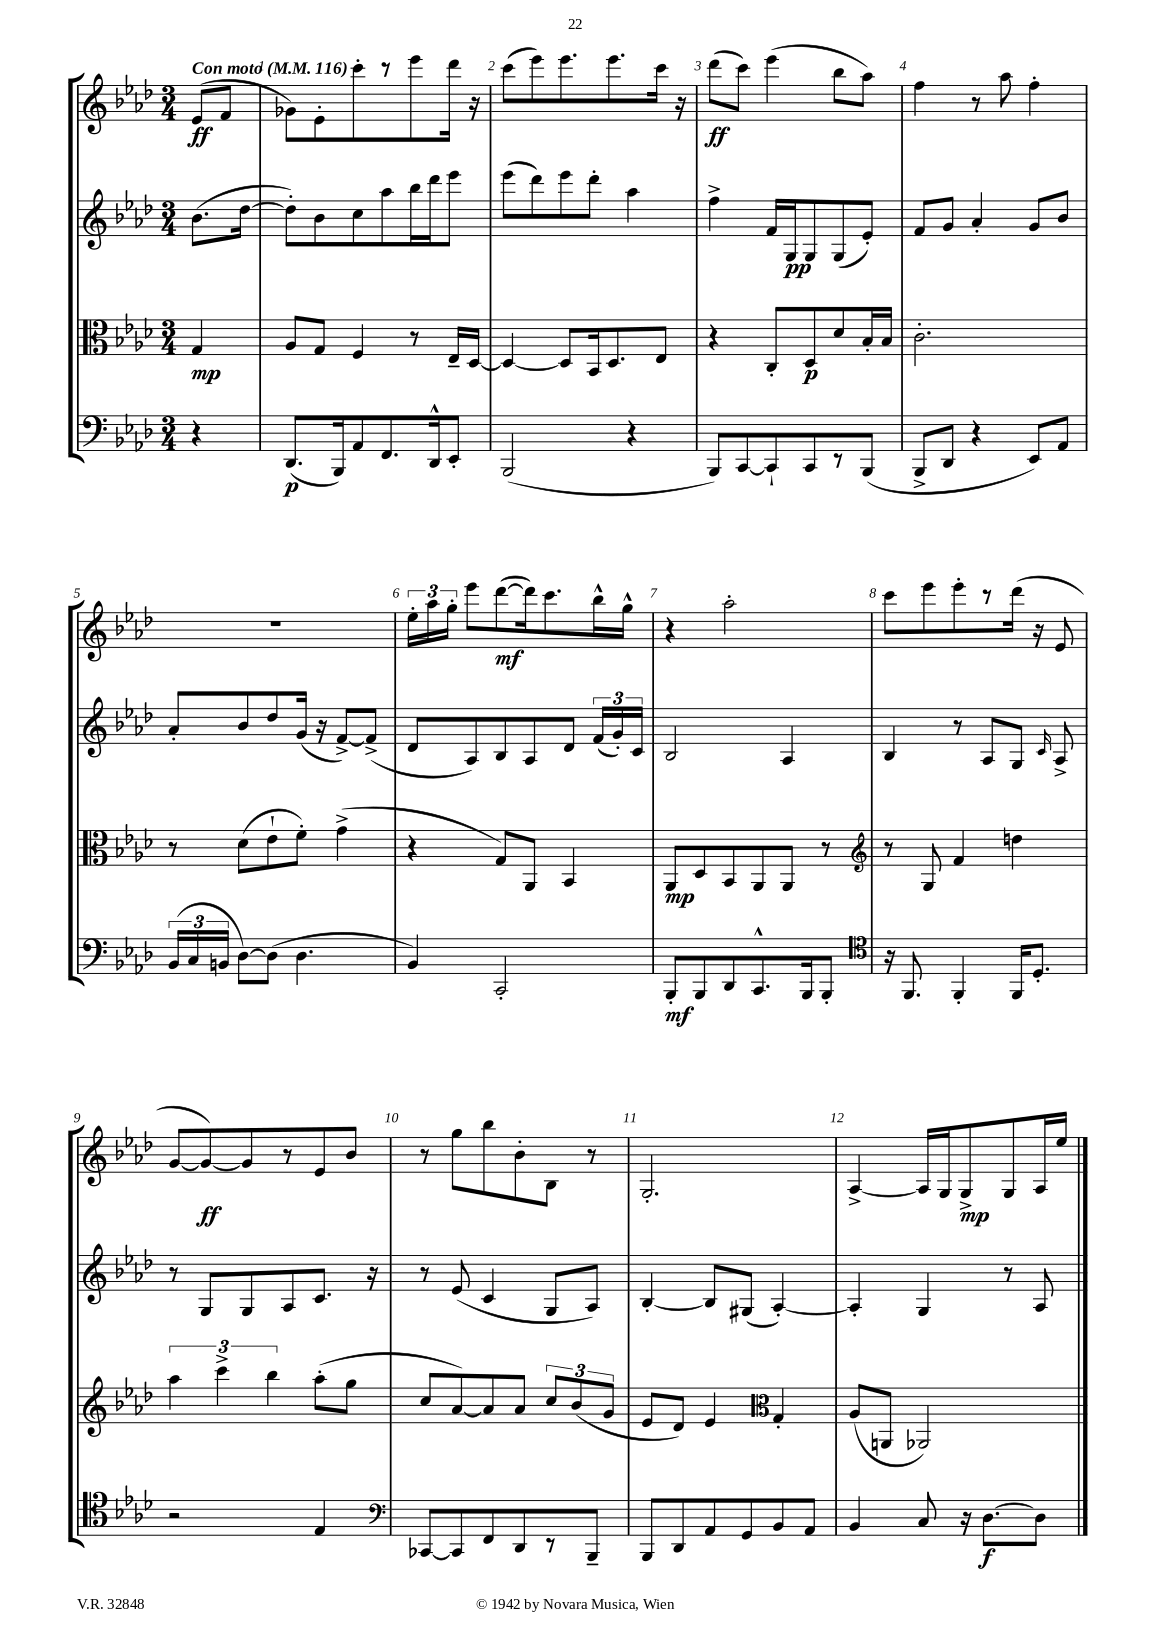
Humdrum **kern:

**kern	**kern	**kern	**kern
*staff4	*staff3	*staff2	*staff1
*clefF4	*clefC3	*clefG2	*clefG2
*k[b-e-a-d-]	*k[b-e-a-d-]	*k[b-e-a-d-]	*k[b-e-a-d-]
*M3/4	*M3/4	*M3/4	*M3/4
*MM116	*MM116	*MM116	*MM116
4r	4G	(8.b-	(8e-
.	.	.	8f
.	.	[16dd-	.
=	=	=	=
(8.DD-	8A-	8dd-'])	8g-)
.	8G	8b-	8e-'
16BBB-)	.	.	.
8AA-	4F	8cc	8ccc'
8.FF	.	8aa-	8r
.	8r	16bb-	8eee-
16DD-^^	.	16ddd-	.
8EE-'	16E-~	8eee-	16ddd-
.	[16D-	.	16r
=	=	=	=
(2BBB-	4D-_	(8eee-	(8ccc
.	.	8ddd-)	8eee-)
.	8D-]	8eee-	8.eee-
.	16BB-	8ddd-'	.
.	8.D-	.	8.eee-
4r	.	4aa-	.
.	8E-	.	16ccc
.	.	.	16r
=	=	=	=
8BBB-)	4r	4ff^	(8ddd-
[8CC	.	.	8ccc)
8CC`]	8C'	16f	(4eee-
.	.	16G	.
8CC	8D-	8G	.
8r	8d-	(8G	8bb-
(8BBB-	16B-'	8e-')	8aa-)
.	16B-	.	.
=	=	=	=
8BBB-^	2.c'	8f	4ff
8DD-	.	8g	.
4r	.	4a-'	8r
.	.	.	8aa-
8EE-)	.	8g	4ff'
8AA-	.	8b-	.
=	=	=	=
(24BB-	8r	8a-'	2.r
24C	.	.	.
24BB	.	.	.
[8D-)	(8d-	8b-	.
(8D-]	8e-`	8dd-	.
4.D-	8f')	(16g	.
.	.	16r	.
.	(4g^	[8f^)	.
.	.	(8f^]	.
=	=	=	=
4BB-)	4r	8d-	24ee-'
.	.	.	24aa-
.	.	.	24gg'
.	.	8A-)	8eee-
2CC'	8G)	8B-	([8ddd-
.	8AA-	8A-	16ddd-])
.	.	.	8.ccc
.	4BB-	8d-	.
.	.	(24f	16bb-^^
.	.	24g')	.
.	.	.	16gg^^
.	.	24c	.
=	=	=	=
8BBB-'	8AA-	2B-	4r
8BBB-	8D-	.	.
8DD-	8BB-	.	2aa-'
8.CC^^	8AA-	.	.
.	8AA-	4A-	.
16BBB-	.	.	.
8BBB-'	8r	.	.
=	=	=	=
*clefC4	*clefG2	*	*
16r	8r	4B-	8ccc
8.FF	.	.	.
.	8G	.	8eee-
4FF'	4f	8r	8eee-'
.	.	8A-	8r
16FF	4dd	8G	(16ddd-
8.D-'	.	.	16r
.	.	16qqc	.
.	.	8A-^	8e-
=	=	=	=
2r	6aa-	8r	[8g
.	.	8G	8g_)
.	6ccc^	.	.
.	.	8G	8g]
.	6bb-	.	.
.	.	8A-	8r
4E-	(8aa-'	8.c	8e-
.	8gg	.	8b-
.	.	16r	.
=	=	=	=
*clefF4	*	*	*
[8CC-	8cc	8r	8r
8CC-]	[8a-)	(8e-	8gg
8FF	8a-]	4c	8bb-
8DD-	8a-	.	8b-'
8r	12cc	8G	8B-
.	(12b-	.	.
8BBB-~	.	8A-)	8r
.	12g	.	.
=	=	=	=
8BBB-	8e-	[4B-'	2.G'
8DD-	8d-)	.	.
8AA-	4e-	8B-]	.
8GG	.	(8G#	.
*	*clefC3	*	*
8BB-	4G'	[4A-')	.
8AA-	.	.	.
=	=	=	=
4BB-	(8A-	4A-']	[4A-^
.	8AA	.	.
8C	2AA-)	4G	16A-]
.	.	.	16G
16r	.	.	8G^
[8.D-	.	.	.
.	.	8r	8G
8D-]	.	8A-	16A-
.	.	.	16ee-
==	==	==	==
*-	*-	*-	*-
